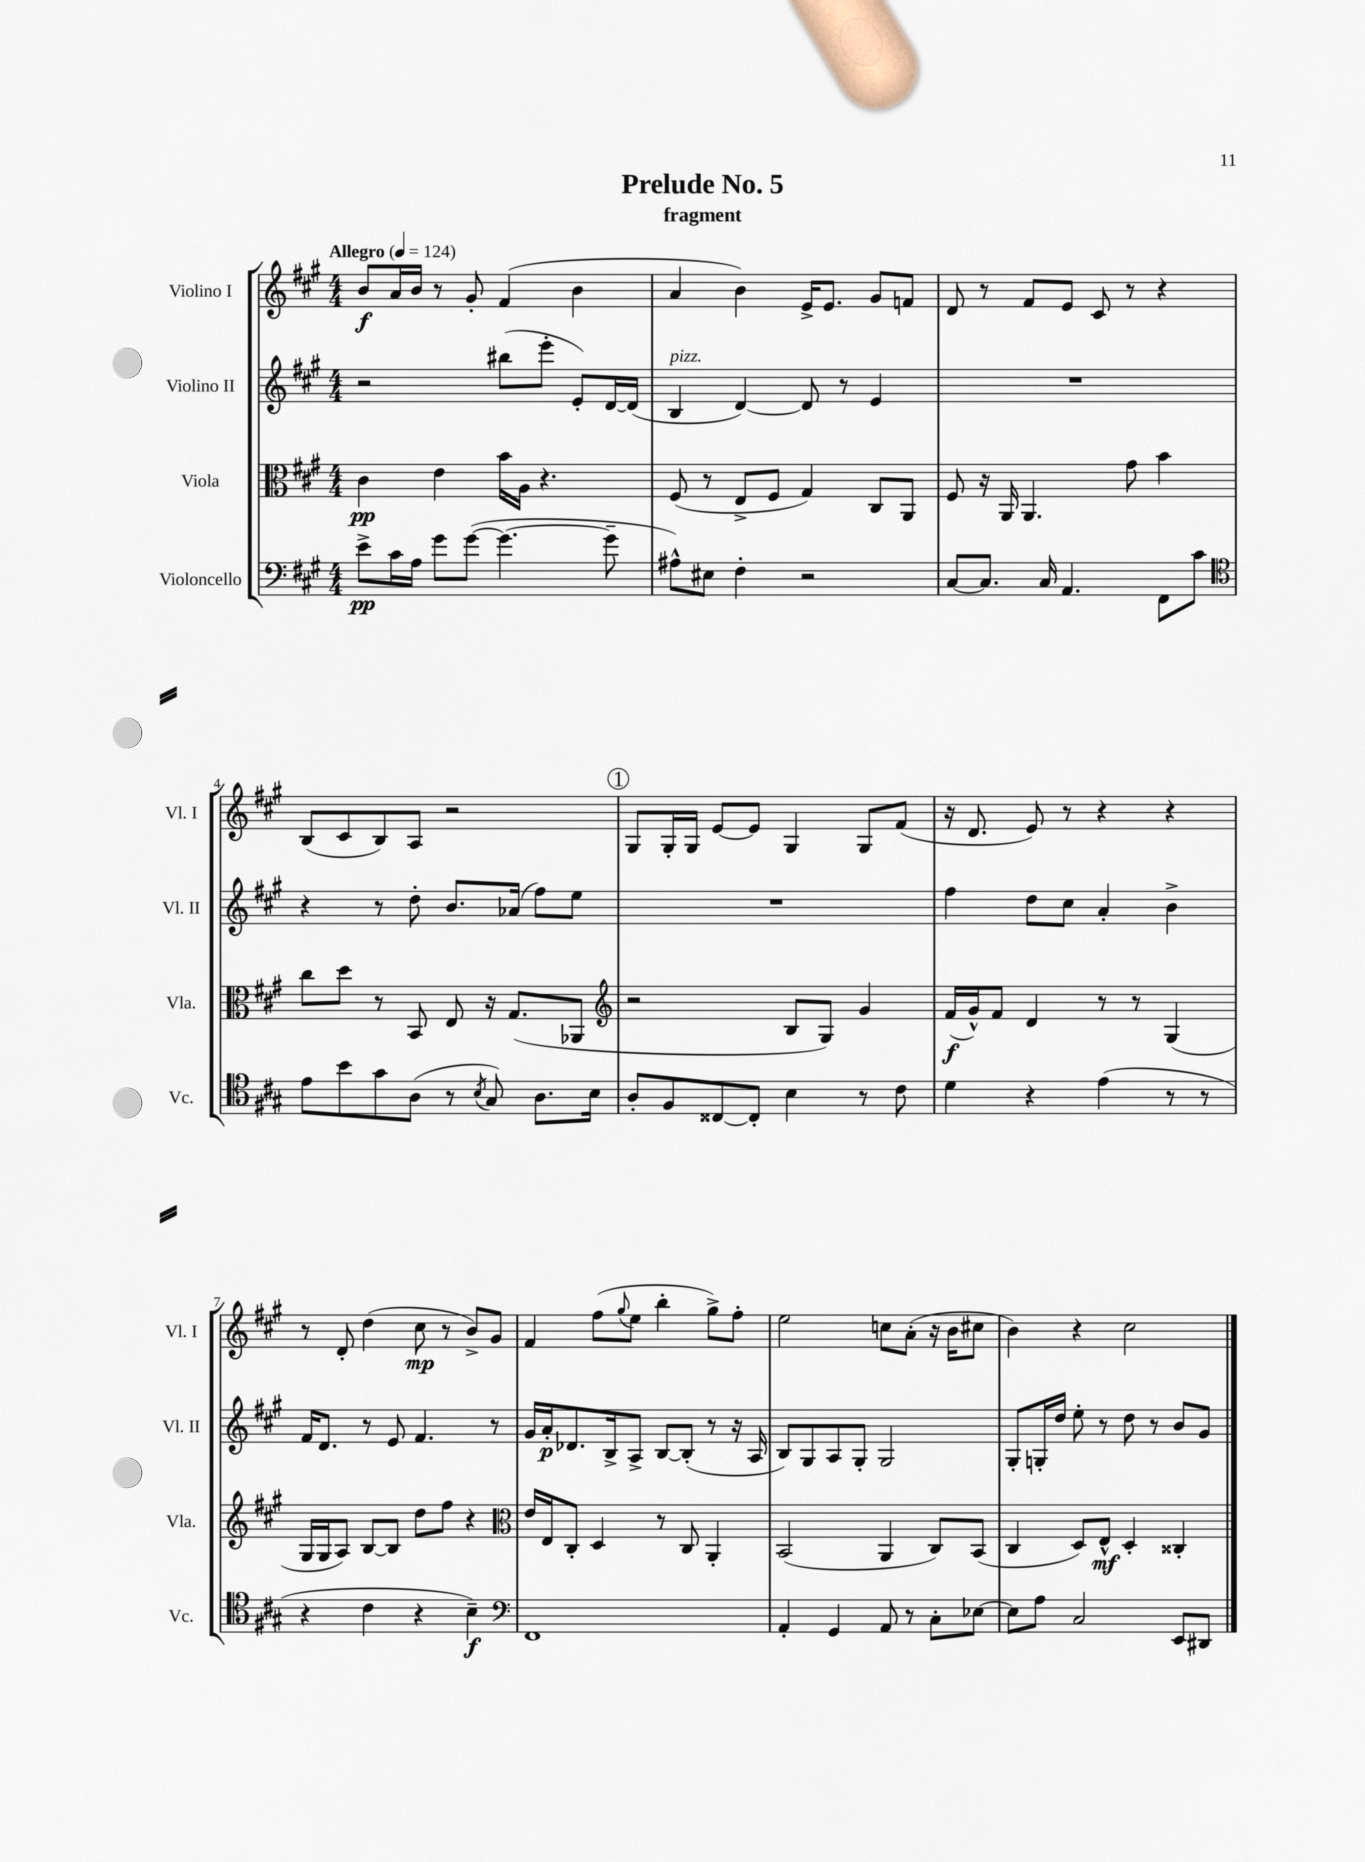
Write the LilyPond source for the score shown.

\header { title = "Prelude No. 5" subtitle = "fragment" }
<<
\new StaffGroup <<
\new Staff = "s0" \with { instrumentName = "Violino I" shortInstrumentName = "Vl. I" } {
    \clef treble \key a \major \numericTimeSignature \time 4/4 \tempo "Allegro" 4 = 124
    b'8\f a'16 b'16 r8 gis'8-. fis'4( b'4 |
    a'4 b'4) e'16-> e'8. gis'8 f'8 |
    d'8 r8 fis'8 e'8 cis'8 r8 r4 |
    b8( cis'8 b8) a8 r2 |
    \mark \markup { \circle "1" } gis8 gis16-. gis16 e'8~ e'8 gis4 gis8 fis'8( |
    r16 d'8. e'8) r8 r4 r4 |
    r8 d'8-. d''4( cis''8\mp r8 b'8->) gis'8 |
    fis'4 fis''8( \appoggiatura { gis''8 } e''8 b''4-. gis''8->) fis''8-. |
    e''2 c''8 a'8-.( r16 b'16 cis''8 |
    b'4) r4 cis''2 \bar "|." |
}
\new Staff = "s1" \with { instrumentName = "Violino II" shortInstrumentName = "Vl. II" } {
    \clef treble \key a \major \numericTimeSignature \time 4/4
    r2 bis''8( e'''8-. e'8-.) d'16~ d'16( |
    b4^\markup { \italic "pizz." } d'4~) d'8 r8 e'4 |
    R1 |
    r4 r8 d''8-. b'8. aes'16( fis''8) e''8 |
    \mark \markup { \circle "1" } R1 |
    fis''4 d''8 cis''8 a'4-. b'4-> |
    fis'16 d'8. r8 e'8 fis'4. r8 |
    gis'16 a'16-.\p des'8. b16-> a8-> b8~ b8-.( r8 r16 a16 |
    b8) gis8 a8 gis8-. gis2 |
    gis8-. g16-. d''16 e''8-. r8 d''8 r8 b'8 gis'8 \bar "|." |
}
\new Staff = "s2" \with { instrumentName = "Viola" shortInstrumentName = "Vla." } {
    \clef alto \key a \major \numericTimeSignature \time 4/4
    cis'4\pp e'4 b'16 a16 r4. |
    fis8( r8 e8-> fis8 gis4) cis8 a,8 |
    fis8 r16 a,16 a,4. gis'8 b'4 |
    cis''8 d''8 r8 b,8 e8 r16 gis8.( aes,8 |
    \mark \markup { \circle "1" } \clef treble r2 b8 gis8) gis'4 |
    fis'16\f( gis'16-^) fis'8 d'4 r8 r8 gis4( |
    gis16 gis16 a8) b8~ b8 d''8 fis''8 r4 |
    \clef alto e'16 e16 cis8-. d4 r8 cis8 a,4-. |
    b,2( a,4 cis8) b,8( |
    cis4 d8) e8-^\mf d4-. cisis4-. \bar "|." |
}
\new Staff = "s3" \with { instrumentName = "Violoncello" shortInstrumentName = "Vc." } {
    \clef bass \key a \major \numericTimeSignature \time 4/4
    e'8->\pp cis'16 a16 gis'8 gis'8~( gis'4.~ gis'8-- |
    ais8-^) eis8 fis4-. r2 |
    cis8~ cis8. cis16 a,4. fis,8 cis'8 |
    \clef tenor e'8 b'8 gis'8 a8( r8 \acciaccatura { b8 } gis8) a8. b16 |
    \mark \markup { \circle "1" } a8-. fis8 cisis8~ cisis8-. b4 r8 cis'8 |
    d'4 r4 e'4( r8 r8 |
    r4 cis'4 r4 b4--\f) |
    \clef bass fis,1 |
    a,4-. gis,4 a,8 r8 cis8-. ees8~ |
    ees8 a8 cis2 e,8 dis,8 \bar "|." |
}
>>
>>
